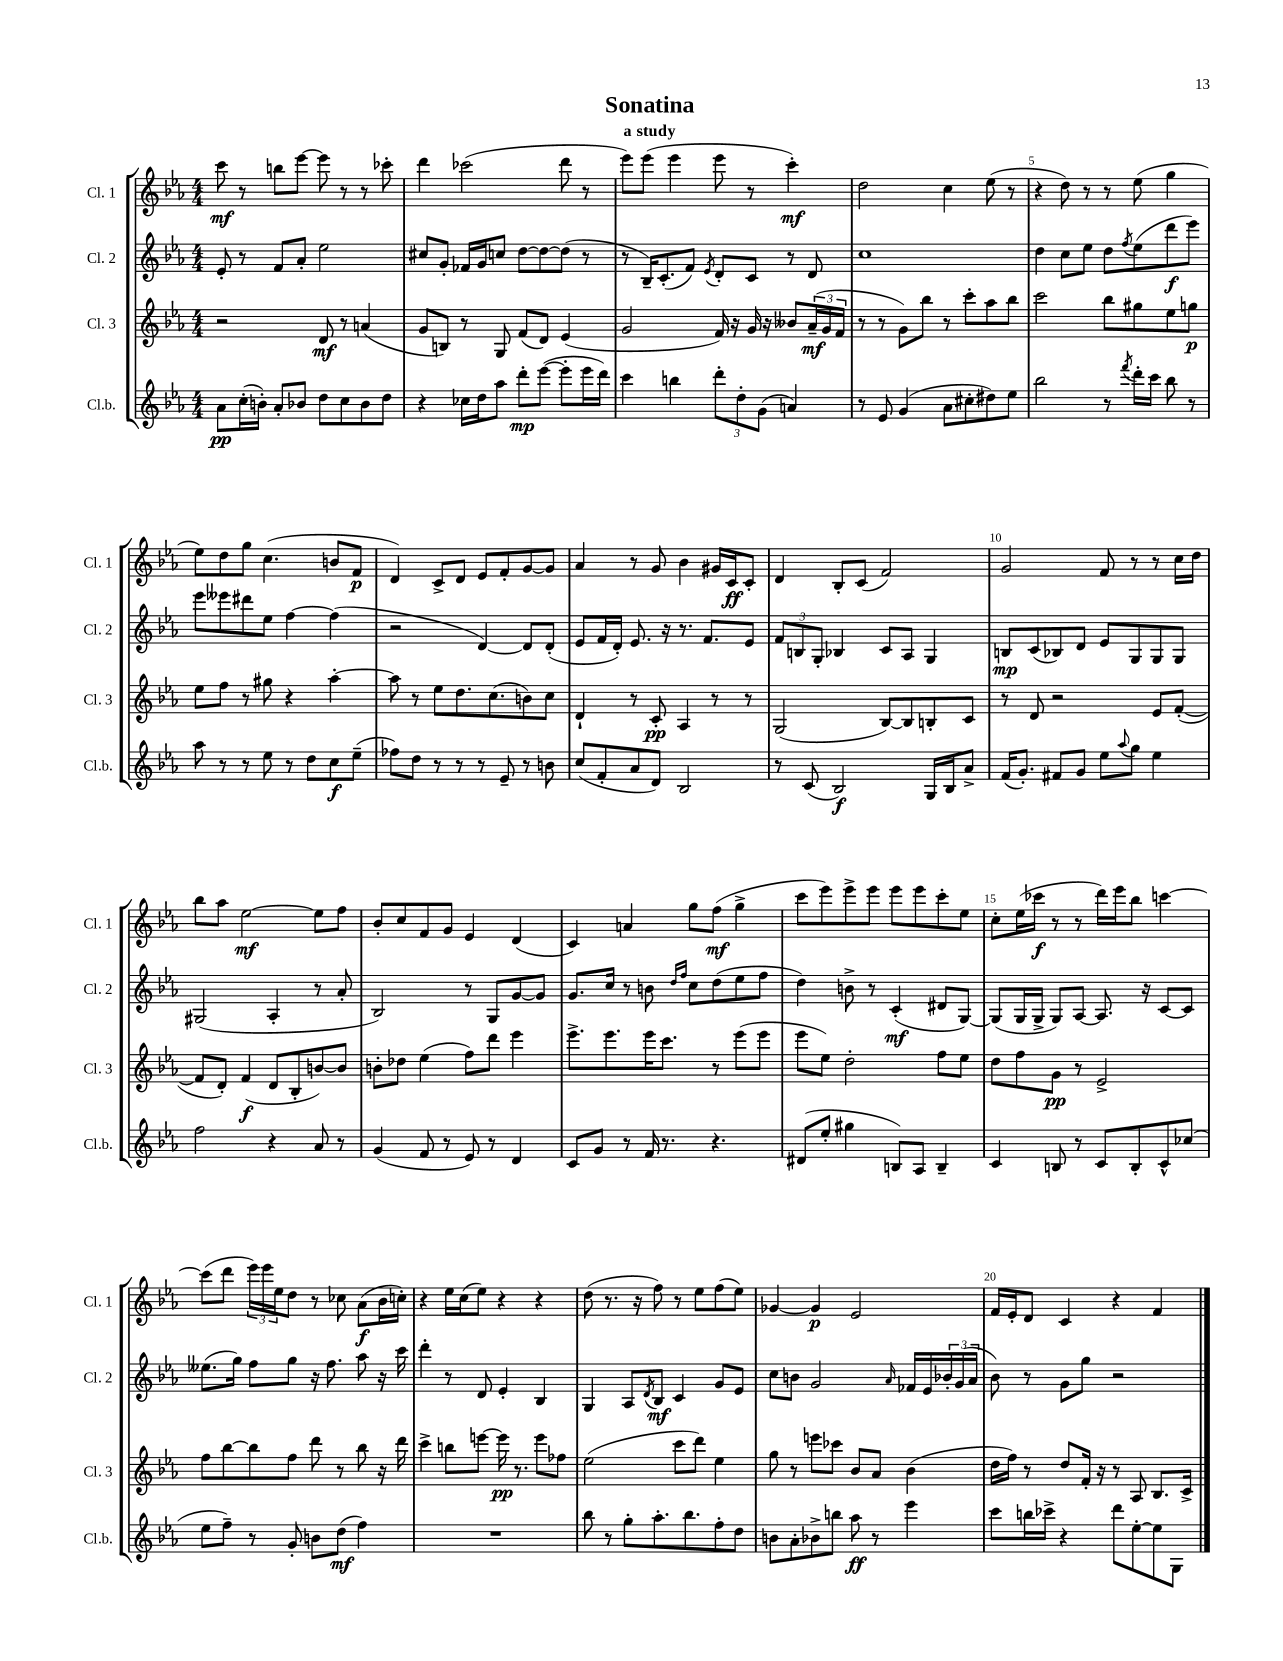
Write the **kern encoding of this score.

**kern	**kern	**kern	**kern
*staff4	*staff3	*staff2	*staff1
*clefG2	*clefG2	*clefG2	*clefG2
*k[b-e-a-]	*k[b-e-a-]	*k[b-e-a-]	*k[b-e-a-]
*M4/4	*M4/4	*M4/4	*M4/4
8a-	2r	8e-'	8ccc
(16cc'	.	8r	8r
16b')	.	.	.
8a-'	.	8f	8bb
8b-	.	8a-'	[8eee-
8dd	8d	2ee-	8eee-]
8cc	8r	.	8r
8b-	(4a	.	8r
8dd	.	.	8ccc-'
=	=	=	=
4r	8g	8cc#	4ddd
.	8B)	8g'	.
16cc-	8r	16f-	(2ccc-
16dd	.	16g	.
8aa-	8G	8cc	.
8ddd'	(8f	[8dd	.
([8eee-	8d)	8dd_	.
8eee-']	(4e-	(8dd]	8ddd
16eee-	.	8r	8r
16ddd)	.	.	.
=	=	=	=
4ccc	2g	8r	8eee-)
.	.	16B-~)	(8eee-
.	.	(8.c'	.
4bb	.	.	4eee-
.	.	8f)	.
.	.	8qe-	.
12ddd'	16f)	8d'	8eee-
.	16r	.	.
12dd'	.	.	.
.	16g	8c	8r
(12g	.	.	.
.	16r	.	.
4a)	8b--	8r	4ccc')
.	(24a-~	8d	.
.	24g	.	.
.	24f	.	.
=	=	=	=
8r	8r	1cc	2dd
8e-	8r	.	.
(4g	8g)	.	.
.	8bb-	.	.
8a-	8r	.	4cc
8cc#'	8ccc'	.	.
8dd#)	8aa-	.	(8ee-
8ee-	8bb-	.	8r
=	=	=	=
2bb-	2ccc	4dd	4r
.	.	8cc	8dd)
.	.	8ee-	8r
8r	8bb-	8dd	8r
8qfff	.	8qff	.
16ddd'	8gg#	(8ee-	(8ee-
16ccc	.	.	.
8bb-	8ee-	8ddd	4gg
8r	8gg	8eee-)	.
=	=	=	=
8aa-	8ee-	8eee-	8ee-)
8r	8ff	8eee--	8dd
8r	8r	8ddd#	8gg
8ee-	8gg#	8ee-	(4.cc
8r	4r	[4ff	.
8dd	.	.	.
8cc	[4aa-'	(4ff]	8b
(8ee-~	.	.	8f
=	=	=	=
8ff-)	8aa-]	2r	4d)
8dd	8r	.	.
8r	8ee-	.	8c^
8r	8.dd	.	8d
8r	.	[4d)	8e-
.	(8.cc	.	.
8e-~	.	.	8f'
8r	8b)	8d]	[8g
8b	8cc	(8d'	8g]
=	=	=	=
(8cc	4d`	8e-	4a-
8f'	.	16f	.
.	.	16d')	.
8a-	8r	8.e-	8r
8d)	8c'	.	8g
.	.	16r	.
2B-	4A-	8.r	4b-
.	.	8.f	.
.	8r	.	16g#
.	.	.	16c
.	8r	8e-	8c'
=	=	=	=
8r	(2G	12f	4d
.	.	12B	.
(8c	.	.	.
.	.	12G'	.
2B-)	.	4B-	8B-'
.	.	.	(8c
.	[8B-)	8c	2f)
.	8B-]	8A-	.
16G	8B'	4G	.
16B-	.	.	.
8a-^	8c	.	.
=	=	=	=
(16f	8r	8B	2g
8.g')	.	.	.
.	8d	(8c	.
8f#	2r	8B-)	.
8g	.	8d	.
8ee-	.	8e-	8f
8qqaa-	.	.	.
8gg	.	8G	8r
4ee-	8e-	8G	8r
.	([8f'	8G	16cc
.	.	.	16dd
=	=	=	=
2ff	8f]	(2G#	8bb-
.	8d')	.	8aa-
.	(4f	.	[2ee-
4r	8d	4A-'	.
.	8B-'	.	.
8a-	[8b)	8r	8ee-]
8r	8b]	8a-'	8ff
=	=	=	=
(4g	8b'	2B-)	8b-'
.	8dd-	.	8cc
8f	(4ee-	.	8f
8r	.	.	8g
8e-)	8ff)	8r	4e-
8r	8ddd	8G	.
4d	4eee-	[8g	(4d
.	.	8g]	.
=	=	=	=
8c	8.eee-^	8.g	4c)
8g	.	.	.
.	8.eee-	16cc	.
8r	.	8r	4a
16f	16eee-	8b	.
8.r	8.ccc	.	.
.	.	16qqdd	.
.	.	16qqff	.
.	.	8cc	8gg
4.r	8r	(8dd	(8ff
.	(8eee-	8ee-	4gg^
.	8eee-	8ff	.
=	=	=	=
(8d#	8eee-	4dd)	8ccc
8ee-'	8ee-)	.	8eee-)
4gg#	2dd'	8b^	8eee-^
.	.	8r	8eee-
8B)	.	(4c'	8eee-
8A-	.	.	8eee-
4B~	8ff	8d#	8ccc'
.	8ee-	[8G)	8ee-
=	=	=	=
4c	8dd	(8G]	8cc'
.	8ff	16G	(16ee-
.	.	16G^	16ccc-
8B	8g	8G)	8r
8r	8r	[8A-	8r
8c	2e-^	8.A-]	16ddd)
.	.	.	16eee-
8B'	.	.	8bb-
.	.	16r	.
8c^^	.	[8c	[4ccc
(8cc-	.	8c]	.
=	=	=	=
8ee-	8ff	(8.ee--	(8ccc]
8ff~)	[8bb-	.	8ddd
.	.	16gg)	.
8r	8bb-]	8ff	24eee-)
.	.	.	24eee-
.	.	.	24ee-
8g'	8ff	8gg	8dd
8b	8ddd	16r	8r
.	.	8.ff	.
(8dd	8r	.	8cc-
4ff)	8bb-	8aa-	(8a-
.	16r	16r	16b-
.	16ddd	16ccc	16cc')
=	=	=	=
1r	4ccc^	4ddd'	4r
.	8bb	8r	16ee-
.	.	.	(16cc
.	[8eee	8d	8ee-)
.	16eee]	4e-'	4r
.	8.r	.	.
.	8eee	4B-	4r
.	8ff-	.	.
=	=	=	=
8bb-	(2ee-	4G	(8dd
8r	.	.	8.r
8gg'	.	8A-	.
.	.	.	16r
.	.	8qd	.
8.aa-'	.	8B-	8ff)
.	8ccc	4c	8r
8.bb-	.	.	.
.	8ddd)	.	8ee-
8ff'	4ee-	8g	(8ff
8dd	.	8e-	8ee-)
=	=	=	=
8b	8gg	8cc	[4g-
8a-'	8r	8b	.
8b-^	8eee	2g	4g-]
8bb	8ccc-	.	.
8aa-	8b-	.	2e-
8r	8a-	.	.
.	.	16qqa-	.
4eee-	(4b-	16f-	.
.	.	16e-	.
.	.	24b-'	.
.	.	(24g	.
.	.	24a-	.
=	=	=	=
8ccc	16dd	8b-)	16f
.	16ff)	.	16e-'
16bb	8r	8r	8d
16ccc-^	.	.	.
4r	8dd	8g	4c
.	16f'	8gg	.
.	16r	.	.
8ddd	8r	2r	4r
[8ee-'	8A-	.	.
8ee-]	8.B-	.	4f
8G	.	.	.
.	16c^	.	.
==	==	==	==
*-	*-	*-	*-
